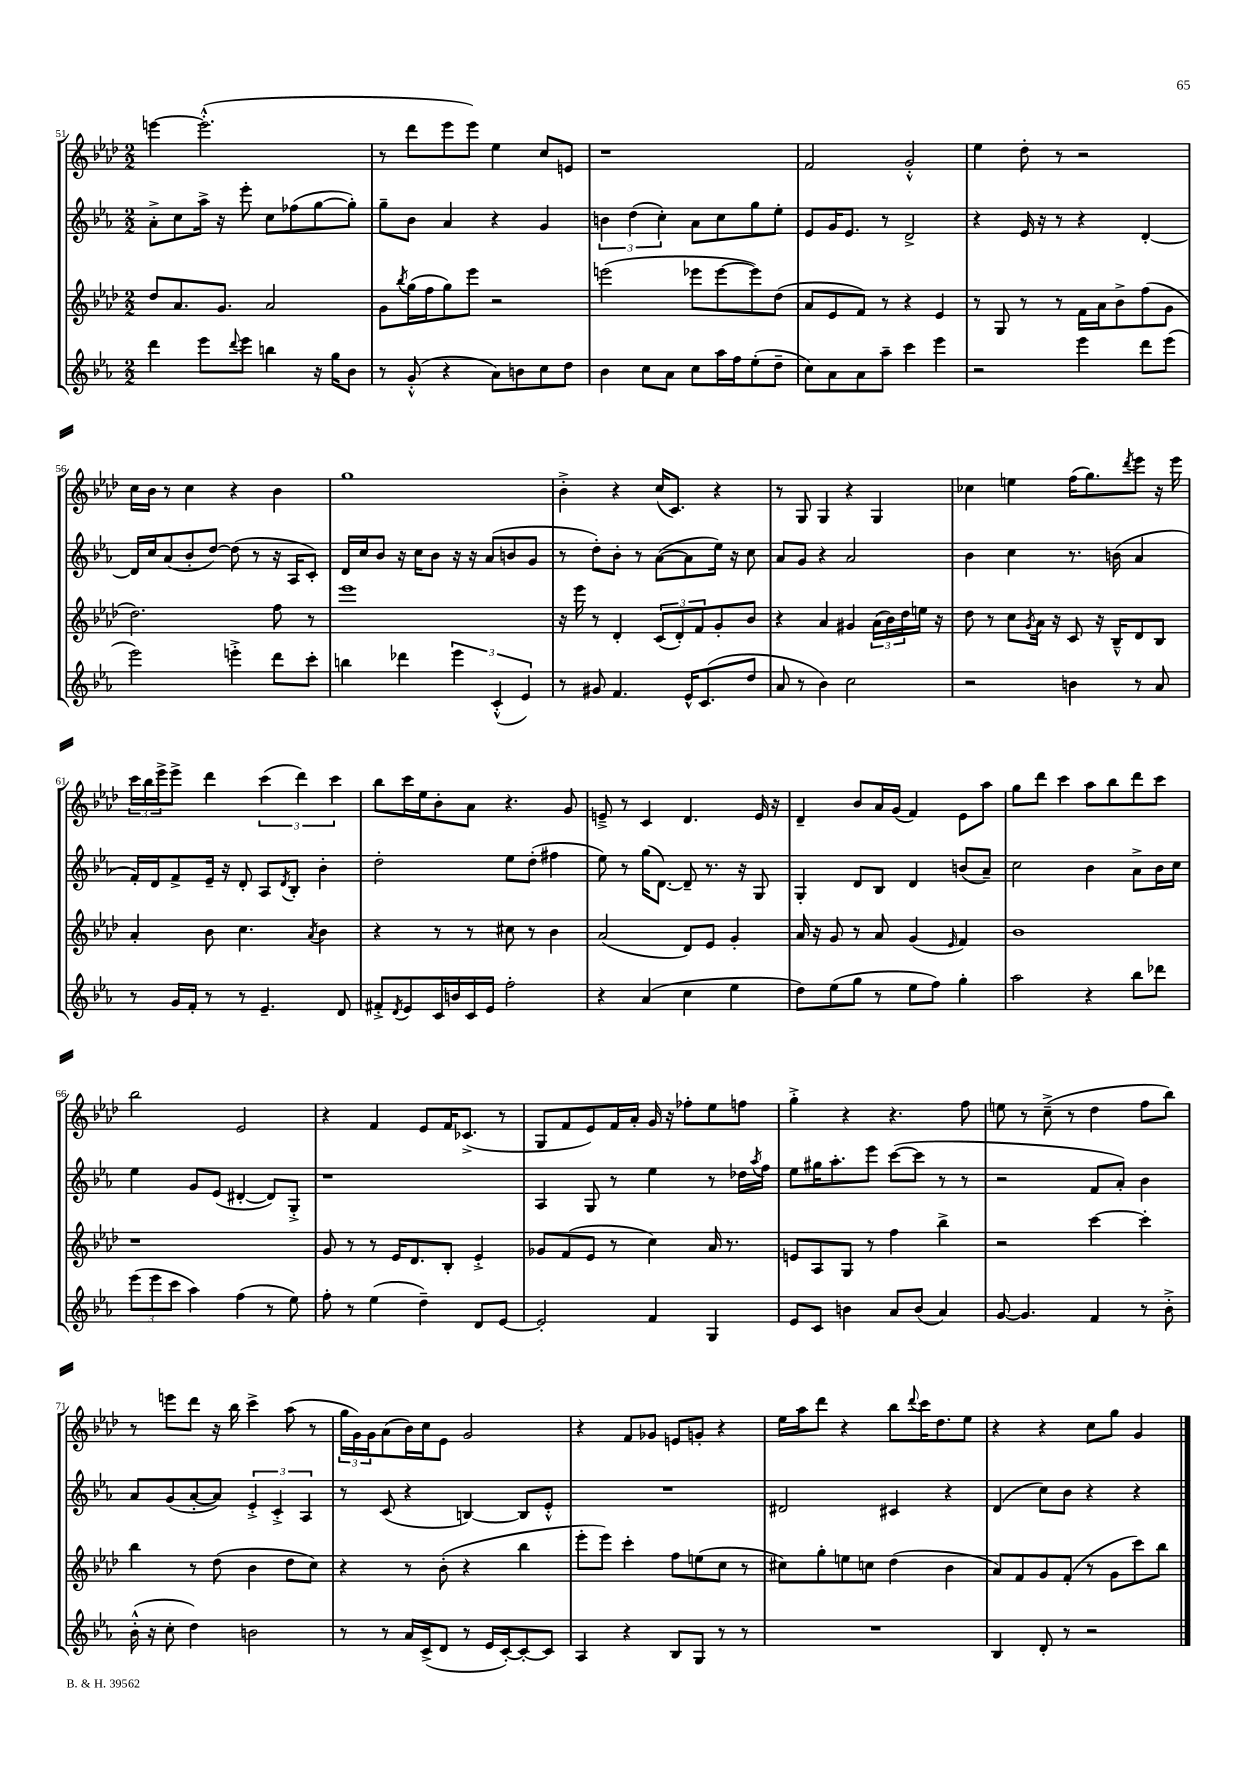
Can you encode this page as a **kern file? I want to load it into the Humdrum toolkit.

**kern	**kern	**kern	**kern
*part4	*part3	*part2	*part1
*staff4	*staff3	*staff2	*staff1
*clefG2	*clefG2	*clefG2	*clefG2
*k[b-e-a-]	*k[b-e-a-d-]	*k[b-e-a-]	*k[b-e-a-d-]
*M2/2	*M2/2	*M2/2	*M2/2
=51	=51	=51	=51
4ddd\	8dd-/L	8a-'^\L	[4eeen\
.	8.a-/	8cc\	.
8eee-\L	.	16aa-^\Jk	(2.eee'^^\]
.	8.g/J	16r	.
8qqddd/	.	.	.
8eee-\J	.	8eee-'\	.
4bbn\	2a-/	8cc\L	.
.	.	(8ff-X\	.
16r	.	[8gg\	.
16gg\KL	.	.	.
8b-\J	.	8gg'\J])	.
=52	=52	=52	=52
8r	8g\L	8gg~\L	8r
.	8qbb-/	.	.
(8g'^^/	(16gg\L	8b-\J	8ddd-\L
.	16ff\J	.	.
4r	8gg\)	4a-/	8eee-\
.	8eee-\J	.	8eee-\J)
8a-\L)	2r	4r	4ee-\
8bn\	.	.	.
8cc\	.	4g/	8cc/L
8dd\J	.	.	8en/J
=53	=53	=53	=53
4b-\	(2eeen\	6bn\	1r
.	.	(6dd\	.
8cc\L	.	.	.
.	.	6cc'\)	.
8a-\J	.	.	.
8cc\L	8eee-X\L	8a-\L	.
16aa-\L	[8eee-\	8cc\	.
16ff\J	.	.	.
(8ee-'\	8eee-\])	8gg\	.
8dd~\J	(8dd-\J	8ee-'\J	.
=54	=54	=54	=54
8cc\L)	8a-/L	8e-/L	2f/
8a-\	8e-/	16g/K	.
.	.	8.e-/J	.
8a-\	8f/J)	.	.
8aa-~\J	8r	8r	.
4ccc\	4r	2d^/	2g'^^/
4eee-\	4e-/	.	.
=55	=55	=55	=55
2r	8r	4r	4ee-\
.	8G/	.	.
.	8r	16e-/	8dd-'\
.	.	16r	.
.	8r	8r	8r
4eee-\	16f\LL	4r	2r
.	16a-\J	.	.
.	8b-^\	.	.
8ddd\L	(8ff\	[4d'/	.
(8eee-\J	8g\J	.	.
!!LO:LB:g=z
=56	=56	=56	=56
2eee-\)	2.dd-\)	16d/LL]	16cc\LL
.	.	16cc/J	16b-\JJ
.	.	(8a-/	8r
.	.	8b-'/	4cc\
.	.	[8dd/J)	.
4eeen'^\	.	(8dd\]	4r
.	.	8r	.
8ddd\L	8ff\	16r	4b-\
.	.	16A-/KL	.
8ccc'\J	8r	8c'/J)	.
=57	=57	=57	=57
4bbn\	1eee-	16d/LL	1gg
.	.	16cc/J	.
.	.	8b-/J	.
4ddd-X\	.	16r	.
.	.	16cc\KL	.
.	.	8b-\J	.
6eee-\	.	16r	.
.	.	16r	.
.	.	(8a-/L	.
(6c'^^/	.	.	.
.	.	8bn/	.
6e-/)	.	.	.
.	.	8g/J	.
=58	=58	=58	=58
8r	16r	8r	4b-'^\
.	16eee-\	.	.
8g#X/	8r	8dd'\L)	.
4.f/	4d-'/	8b-'\J	4r
.	.	8r	.
.	(12c/L	([8a-\L	(16cc/KL
.	.	.	8.c/J)
.	12d-'/)	.	.
16e-^^/KL	.	8a-\]	.
.	12f/	.	.
(8.c/	.	.	.
.	8g'/	16ee-\Jk)	4r
.	.	16r	.
8dd/J	8b-/J	8cc\	.
=59	=59	=59	=59
8a-/	4r	8a-/L	8r
8r	.	8g/J	8G/
4b-\)	4a-/	4r	4G/
2cc\	4g#X/	2a-/	4r
.	(24a-\LL	.	4G/
.	24b-\)	.	.
.	24dd-\	.	.
.	16een\JJ	.	.
.	16r	.	.
=60	=60	=60	=60
2r	8dd-\	4b-\	4cc-X\
.	8r	.	.
.	8cc\L	4cc\	4een\
.	8qg/	.	.
.	16a-\Jk	.	.
.	16r	.	.
4bn\	8c/	8.r	(16ff\KL
.	.	.	8.gg\)
.	16r	.	.
.	16B-~^^/KL	(16bn\	.
.	.	.	8qddd-/
8r	8d-/	4a-/	8eee-\J
8a-/	8B-/J	.	16r
.	.	.	16eee-\
!!LO:LB:g=z
=61	=61	=61	=61
8r	4a-'/	16f'/LL)	24ccc\LL
.	.	.	24bb-\
.	.	16d/J	.
.	.	.	24eee-^\J
16g/LL	.	8f^/	8eee-^\J
16f'/JJ	.	.	.
8r	8b-\	16e-~/Jk	4ddd-\
.	.	16r	.
8r	4.cc\	8d'/	.
4.e-~/	.	8A-/L	(6ccc\
.	.	8qd/	.
.	.	8B-'/J	.
.	.	.	6ddd-\)
.	8qa-/	.	.
.	4b-\	4b-'\	.
.	.	.	6ccc\
8d/	.	.	.
=62	=62	=62	=62
8f#X'^/L	4r	2dd'\	8bb-\L
8qd/	.	.	.
8e-/	.	.	16ccc\L
.	.	.	16ee-\J
16c/L	8r	.	8b-'\
16bn/	.	.	.
16c/	8r	.	8a-\J
16e-/JJ	.	.	.
2ff'\	8cc#X\	8ee-\L	4.r
.	8r	(8dd'\J	.
.	4b-\	4ff#X\	.
.	.	.	8g/
=63	=63	=63	=63
4r	(2a-/	8ee-\)	8en~^/
.	.	8r	8r
(4a-/	.	(16gg\KL	4c/
.	.	[8.d\J)	.
4cc\	8d-/L)	8d~/]	4.d-/
.	8e-/J	8.r	.
4ee-\	4g'/	.	.
.	.	16r	.
.	.	8G/	16e/
.	.	.	16r
=64	=64	=64	=64
8dd\L)	16a-/	4G'/	4d-~/
.	16r	.	.
(8ee-\	8g/	.	.
8gg\J	8r	8d/L	8b-/L
8r	8a-/	8B-/J	16a-/L
.	.	.	(16g/JJ
8ee-\L	(4g/	4d/	4f/)
8ff\J)	.	.	.
.	16qqe-/	.	.
4gg'\	4f/)	(8bn/L	8e-\L
.	.	8a-~/J)	8aa-\J
=65	=65	=65	=65
2aa-\	1b-	2cc\	8gg\L
.	.	.	8ddd-\J
.	.	.	4ccc\
4r	.	4b-\	8aa-\L
.	.	.	8bb-\
8bb-\L	.	8a-^\L	8ddd-\
8ddd-X\J	.	16b-\L	8ccc\J
.	.	16cc\JJ	.
!!LO:LB:g=z
=66	=66	=66	=66
(12eee-\L	1r	4ee-\	2bb-\
12eee-\	.	.	.
12ccc\J	.	.	.
4aa-\)	.	8g/L	.
.	.	(8e-/J	.
(4ff\	.	[4d#X'/	2e-/
8r	.	8d#/L])	.
8ee-\)	.	8G'^/J	.
=67	=67	=67	=67
8ff'\	8g/	1r	4r
8r	8r	.	.
(4ee-\	8r	.	4f/
.	16e-/KL	.	.
.	8.d-/	.	.
4dd~\)	.	.	8e-/L
.	8B-'/J	.	16f/K
.	.	.	(8.c-X^/J
8d/L	4e-'^/	.	.
[8e-/J	.	.	8r
=68	=68	=68	=68
2e-'/]	8g-X/L	4A-/	8G/L
.	(8f/	.	8f/
.	8e-/J	8G/	8e-/)
.	8r	8r	16f/L
.	.	.	16a-'/JJ
4f/	4cc\)	4ee-\	16g/
.	.	.	16r
.	.	.	8ff-X'\L
4G/	16a-/	8r	8ee-\
.	8.r	.	.
.	.	16dd-X\LL	8ffn\J
.	.	8qaa-/	.
.	.	16ff\JJ	.
=69	=69	=69	=69
8e-/L	8en/L	8ee-\L	4gg'^\
8c/J	8A-/	16gg#X\K	.
.	.	8.aa-'\	.
4bn\	8G/J	.	4r
.	8r	8eee-\J	.
8a-/L	4ff\	([8ccc\L	4.r
(8b/J	.	8ccc\J]	.
4a-/)	4bb-^\	8r	.
.	.	8r	8ff\
=70	=70	=70	=70
[8g/	2r	2r	8een\
4.g/]	.	.	8r
.	.	.	(8cc~^\
.	.	.	8r
4f/	[4ccc\	8f/L	4dd-\
.	.	8a-'/J)	.
8r	4ccc'\]	4b-\	8ff\L
8b-'^\	.	.	8bb-\J)
!!LO:LB:g=z
=71	=71	=71	=71
(16b-'^^\	4bb-\	8a-/L	8r
16r	.	.	.
8cc'\	.	(8g/	8eeen\L
4dd\)	8r	[8a-'/	8ddd-\J
.	(8dd-\	8a-/J])	16r
.	.	.	16bb-\
2bn\	4b-\	6e-'^/	4ccc^\
.	.	6c'^/	.
.	8dd-\L	.	(8aa-\
.	.	6A-/	.
.	8cc\J)	.	8r
=72	=72	=72	=72
8r	4r	8r	24gg\LL
.	.	.	24g\)
.	.	.	24g\J
8r	.	(8c/	(8a-\
16a-/LL	8r	4r	16b-\L)
(16c^/J	.	.	16cc\J
8d/J	(8b-'\	.	8e-\J
8r	4r	[4Bn/)	2g/
16e-/LL	.	.	.
[16c'/J)	.	.	.
8c'/_	4bb-\	8B/L]	.
8c/J]	.	8e-'^^/J	.
=73	=73	=73	=73
4A-/	8eee-'\L	1r	4r
.	8eee-\J)	.	.
4r	4ccc'\	.	8f/L
.	.	.	8g-X/J
8B-/L	8ff\L	.	8en/L
8G/J	(8een\	.	8gn'/J
8r	8cc\J	.	4r
8r	8r	.	.
=74	=74	=74	=74
1r	8cc#X\L)	2d#X/	16ee-\LL
.	.	.	16aa-\J
.	8gg'\	.	8ddd-\J
.	8een\	.	4r
.	8ccn\J	.	.
.	(4dd-\	4c#X/	8bb-\L
.	.	.	8qqddd-/
.	.	.	16ccc\K
.	.	.	8.dd-\
.	4b-\	4r	.
.	.	.	8ee-\J
=75	=75	=75	=75
4B-/	8a-/L)	(4d/	4r
.	8f/	.	.
8d'/	8g/	8cc\L)	4r
8r	(8f'/J	8b-\J	.
2r	8r	4r	8cc\L
.	8g\L	.	8gg\J
.	8ccc\)	4r	4g/
.	8bb-\J	.	.
==	==	==	==
*-	*-	*-	*-
